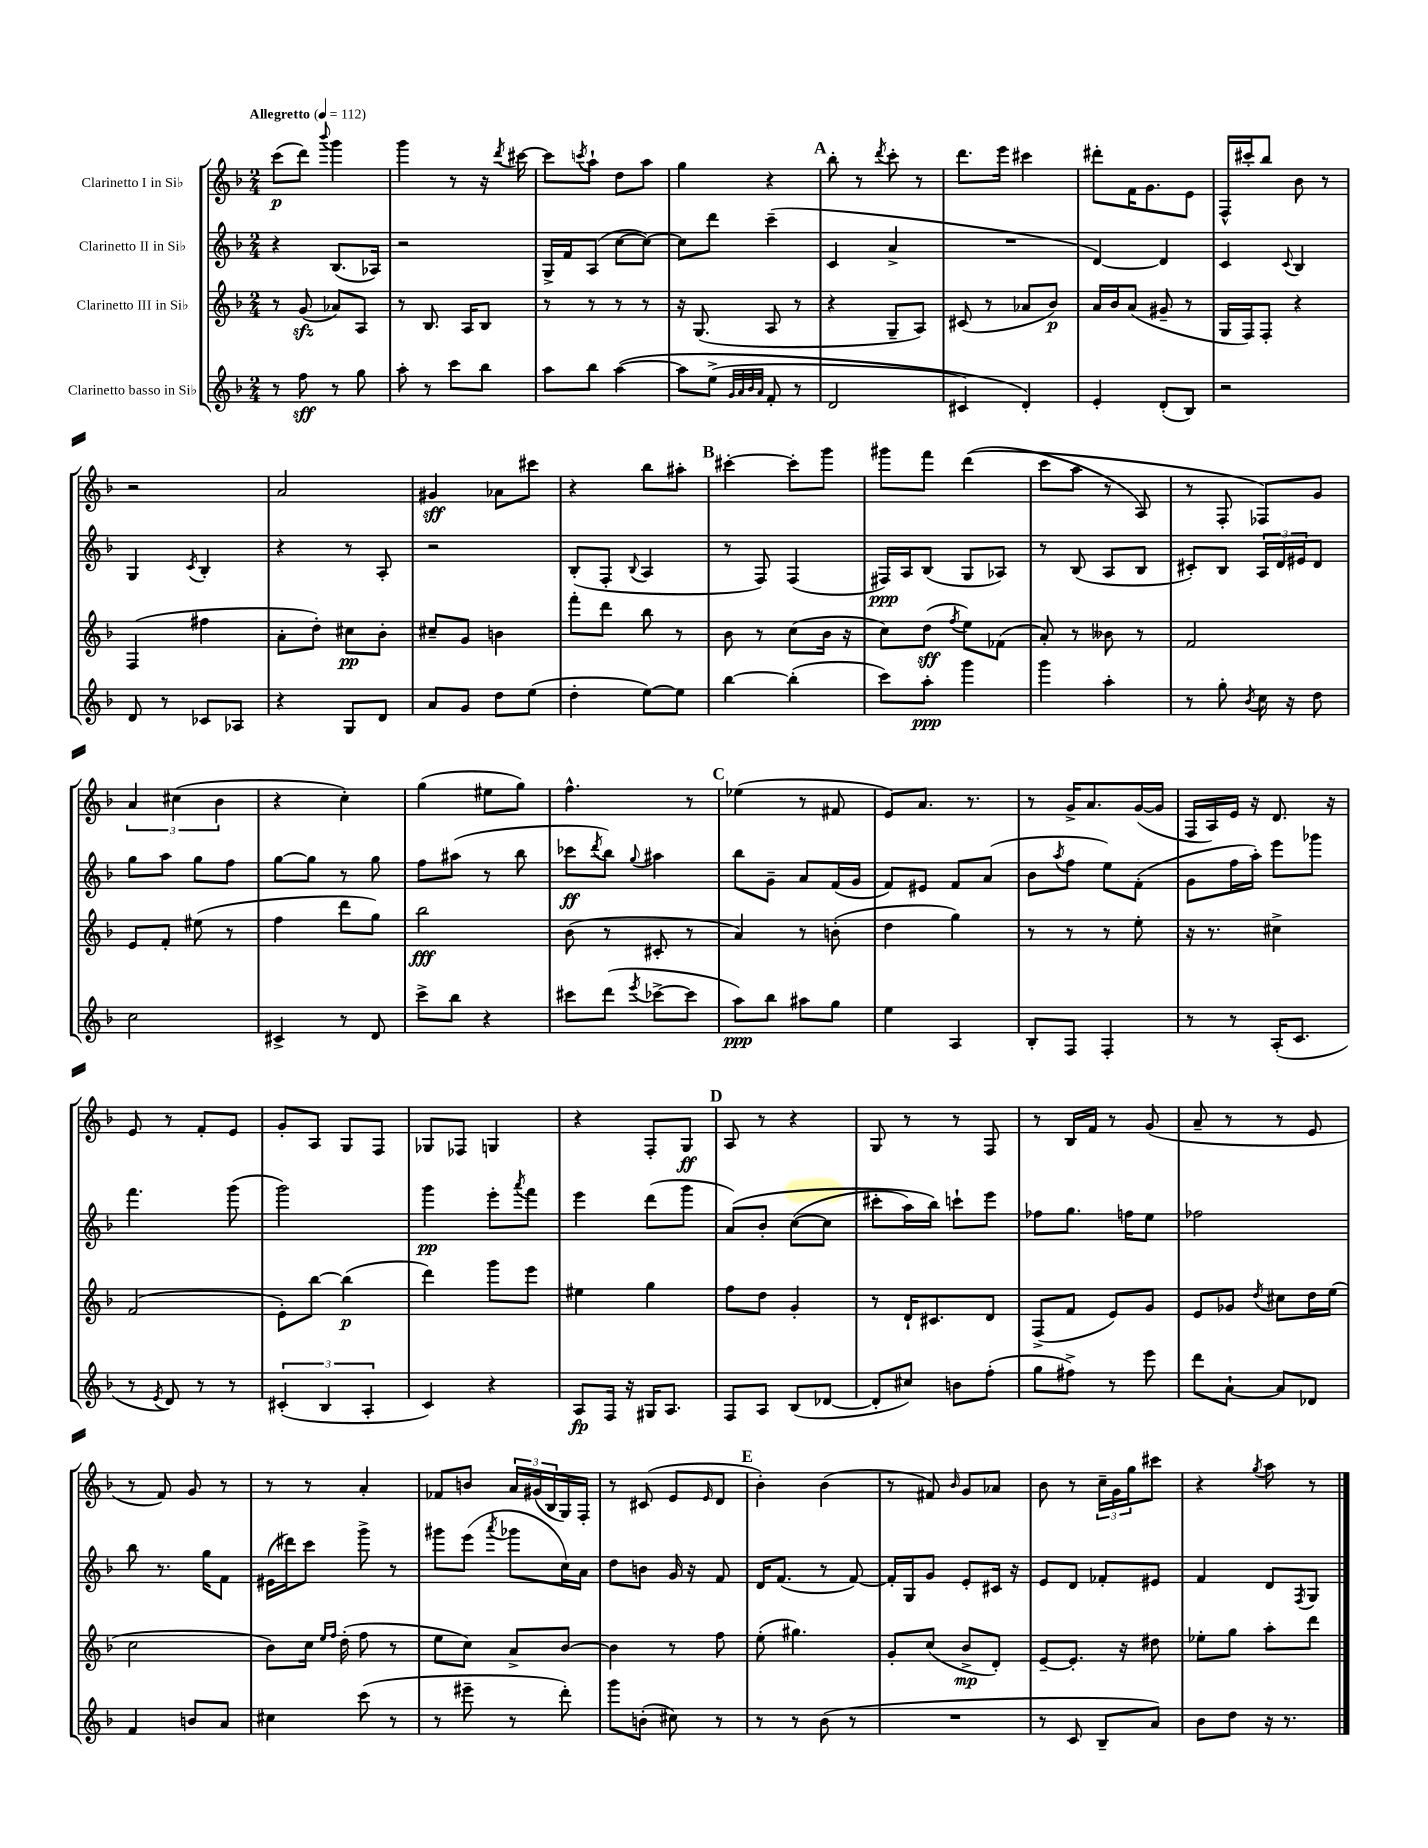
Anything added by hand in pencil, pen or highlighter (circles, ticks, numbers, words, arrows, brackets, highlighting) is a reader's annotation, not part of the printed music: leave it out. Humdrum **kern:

**kern	**dynam	**kern	**dynam	**kern	**dynam	**kern	**dynam
*part4	*part4	*part3	*part3	*part2	*part2	*part1	*part1
*staff4	*staff4	*staff3	*staff3	*staff2	*staff2	*staff1	*staff1
*I"Clarinetto basso in Si♭	*	*I"Clarinetto III in Si♭	*	*I"Clarinetto II in Si♭	*	*I"Clarinetto I in Si♭	*
*clefG2	*	*clefG2	*	*clefG2	*	*clefG2	*
*k[b-]	*	*k[b-]	*	*k[b-]	*	*k[b-]	*
*M2/4	*	*M2/4	*	*M2/4	*	*M2/4	*
*MM112	*	*MM112	*	*MM112	*	*MM112	*
=1	=1	=1	=1	=1	=1	=1	=1
!	!	!	!	!	!	!LO:TX:a:B:t=Allegretto	!
8r	.	8r	.	4r	.	(8ccc\L	p
8ff\	sff	(8gzz/	.	.	.	8ddd\J)	.
.	.	.	.	.	.	8qqbbb-/	.
8r	.	8a-X/L)	.	(8.B-/L	.	4ggg\	.
8gg\	.	8A/J	.	.	.	.	.
.	.	.	.	16A-X/Jk)	.	.	.
=2	=2	=2	=2	=2	=2	=2	=2
8aa'\	.	8r	.	2r	.	4ggg\	.
8r	.	8.B-/	.	.	.	.	.
8ccc\L	.	.	.	.	.	8r	.
.	.	16A/KL	.	.	.	.	.
8bb-\J	.	8B-/J	.	.	.	16r	.
.	.	.	.	.	.	8qddd/	.
.	.	.	.	.	.	[16ccc#X\	.
=3	=3	=3	=3	=3	=3	=3	=3
8aa\L	.	8r	.	16G^/LL	.	8ccc#\L]	.
.	.	.	.	16f/J	.	.	.
.	.	.	.	.	.	8qcccn/	.
8bb-\J	.	8r	.	(8A/J	.	8aa`\J	.
([4aa\	.	8r	.	[8cc\L	.	8dd\L	.
.	.	8r	.	8cc\J_)	.	8aa\J	.
=4	=4	=4	=4	=4	=4	=4	=4
8aa\L]	.	16r	.	8cc\L]	.	4gg\	.
.	.	(8.G/	.	.	.	.	.
(8ee^\J	.	.	.	8ddd\J	.	.	.
32qqg/LLL	.	.	.	.	.	.	.
32qqa/	.	.	.	.	.	.	.
32qqb-/	.	.	.	.	.	.	.
32qqa/JJJ	.	.	.	.	.	.	.
8f'/	.	8A/	.	(4ccc~\	.	4r	.
8r	.	8r	.	.	.	.	.
!!LO:REH:place=s1:t=A
=5	=5	=5	=5	=5	=5	=5	=5
2d/	.	4r	.	4c/	.	8bb-'\	.
.	.	.	.	.	.	8r	.
.	.	.	.	.	.	8qddd/	.
.	.	8G~/L	.	4a^/	.	8ccc'\	.
.	.	8A/J)	.	.	.	8r	.
=6	=6	=6	=6	=6	=6	=6	=6
4c#X/)	.	(8c#X/	.	2r	.	8.ddd\L	.
.	.	8r	.	.	.	.	.
.	.	.	.	.	.	16eee\Jk	.
4d'/)	.	8a-X/L	.	.	.	4ccc#X\	.
.	.	8b-/J)	p	.	.	.	.
=7	=7	=7	=7	=7	=7	=7	=7
4e'/	.	16a/LL	.	[4d/)	.	8ddd#X'\L	.
.	.	16b-/J	.	.	.	.	.
.	.	(8a/J	.	.	.	16f\K	.
.	.	.	.	.	.	8.g\	.
(8d'/L	.	8g#X~/	.	4d/]	.	.	.
8B-/J)	.	8r	.	.	.	8e\J	.
=8	=8	=8	=8	=8	=8	=8	=8
2r	.	16G/LL	.	4c/	.	16F^^/LL	.
.	.	16F/J)	.	.	.	16ccc#X'/J	.
.	.	8F'/J	.	.	.	8bb-/J	.
.	.	.	.	8qqc/	.	.	.
.	.	4r	.	4B-/	.	8b-\	.
.	.	.	.	.	.	8r	.
!!LO:LB:g=z
=9	=9	=9	=9	=9	=9	=9	=9
8d/	.	(4F/	.	4G/	.	2r	.
8r	.	.	.	.	.	.	.
.	.	.	.	8qc/	.	.	.
8c-X/L	.	4ff#X\	.	4B-'/	.	.	.
8A-X/J	.	.	.	.	.	.	.
=10	=10	=10	=10	=10	=10	=10	=10
4r	.	8a'\L	.	4r	.	2a/	.
.	.	8dd'\J)	.	.	.	.	.
8G/L	.	8cc#X\L	pp	8r	.	.	.
8d/J	.	8b-'\J	.	8A'/	.	.	.
=11	=11	=11	=11	=11	=11	=11	=11
8a/L	.	8cc#X~/L	.	2r	.	4g#X/	sff
8g/J	.	8g/J	.	.	.	.	.
8dd\L	.	4bn\	.	.	.	8a-X\L	.
(8ee\J	.	.	.	.	.	8ccc#X\J	.
=12	=12	=12	=12	=12	=12	=12	=12
4dd'\	.	8fff'\L	.	(8B-'/L	.	4r	.
.	.	8ddd\J	.	8F'/J	.	.	.
.	.	.	.	8qqB-/	.	.	.
[8ee\L)	.	8bb-\	.	4A/	.	8bb-\L	.
8ee\J]	.	8r	.	.	.	8aa#X'\J	.
!!LO:REH:place=s1:t=B
=13	=13	=13	=13	=13	=13	=13	=13
[4bb-\	.	8b-\	.	8r	.	[4ccc#X'\	.
.	.	8r	.	8F/)	.	.	.
(4bb-'\]	.	(8cc\L	.	(4F/	.	8ccc#'\L]	.
.	.	16b-\Jk	.	.	.	8ggg\J	.
.	.	16r	.	.	.	.	.
=14	=14	=14	=14	=14	=14	=14	=14
8ccc\L)	.	8cc\L)	.	16F#X/LL)	ppp	8ggg#X\L	.
.	.	.	.	16A/J	.	.	.
8aa'\J	ppp	(8dd\J	sff	(8B-/J	.	8fff\J	.
.	.	8qff/	.	.	.	.	.
4ggg\	.	8ee\L)	.	8G/L	.	((4ddd\	.
.	.	(8f-X\J	.	8A-X/J)	.	.	.
=15	=15	=15	=15	=15	=15	=15	=15
4ggg\	.	8a'/)	.	8r	.	8ccc\L	.
.	.	8r	.	(8B-/	.	8aa\J	.
4aa'\	.	8b--X\	.	8A/L	.	8r	.
.	.	8r	.	8B-/J	.	8A/)	.
=16	=16	=16	=16	=16	=16	=16	=16
8r	.	2f/	.	8c#X'/L)	.	8r	.
8gg'\	.	.	.	8B-/J	.	8F'/	.
8qb-/	.	.	.	.	.	.	.
16cc\	.	.	.	24A/LL	.	8F-X/L)	.
.	.	.	.	24d/	.	.	.
16r	.	.	.	.	.	.	.
.	.	.	.	24e#X/J	.	.	.
8dd\	.	.	.	8d/J	.	8g/J	.
!!LO:LB:g=z
=17	=17	=17	=17	=17	=17	=17	=17
2cc\	.	8e/L	.	8gg\L	.	6a/	.
.	.	8f'/J	.	8aa\J	.	.	.
.	.	.	.	.	.	(6cc#X\	.
.	.	(8ee#X\	.	8gg\L	.	.	.
.	.	.	.	.	.	6b-\	.
.	.	8r	.	8ff\J	.	.	.
=18	=18	=18	=18	=18	=18	=18	=18
4c#X^/	.	4ff\	.	[8gg\L	.	4r	.
.	.	.	.	8gg\J]	.	.	.
8r	.	8ddd\L	.	8r	.	4cc'\)	.
8d/	.	8gg\J)	.	8gg\	.	.	.
=19	=19	=19	=19	=19	=19	=19	=19
8ccc^\L	.	2bb-\	fff	8ff\L	.	(4gg\	.
8bb-\J	.	.	.	(8aa#X\J	.	.	.
4r	.	.	.	8r	.	8ee#X\L	.
.	.	.	.	8bb-\	.	8gg\J)	.
=20	=20	=20	=20	=20	=20	=20	=20
8ccc#X\L	.	(8b-\	.	8ccc-X\L	ff	4.ff^^\	.
.	.	.	.	8qddd/	.	.	.
(8ddd\J	.	8r	.	8bb-\J)	.	.	.
8qeee/	.	.	.	8qqgg/	.	.	.
[8ccc-X^\L	.	8c#X'/	.	4aa#X\	.	.	.
8ccc-\J]	.	8r	.	.	.	8r	.
!!LO:REH:place=s1:t=C
=21	=21	=21	=21	=21	=21	=21	=21
8aa\L)	ppp	4a/)	.	8bb-\L	.	(4ee-X\	.
8bb-\J	.	.	.	8g~\J	.	.	.
8aa#X\L	.	8r	.	8a/L	.	8r	.
8gg\J	.	(8bn'\	.	(16f/L	.	8f#X/	.
.	.	.	.	16g/JJ	.	.	.
=22	=22	=22	=22	=22	=22	=22	=22
4ee\	.	4dd\	.	8f/L)	.	8e/L)	.
.	.	.	.	8e#X/J	.	8.a/J	.
4A/	.	4gg\)	.	8f/L	.	.	.
.	.	.	.	.	.	8.r	.
.	.	.	.	(8a/J	.	.	.
=23	=23	=23	=23	=23	=23	=23	=23
8B-'/L	.	8r	.	8b-\L	.	8r	.
.	.	.	.	8qaa/	.	.	.
8F/J	.	8r	.	8ff\J	.	16g^/KL	.
.	.	.	.	.	.	8.a/	.
4F'/	.	8r	.	8ee\L)	.	.	.
.	.	8ee'\	.	(8f'\J	.	([16g/L	.
.	.	.	.	.	.	16g/JJ]	.
=24	=24	=24	=24	=24	=24	=24	=24
8r	.	16r	.	8g\L	.	16F/LL	.
.	.	8.r	.	.	.	16A/)	.
8r	.	.	.	16ff\L	.	16e/JJ	.
.	.	.	.	16aa'\JJ)	.	16r	.
(16A'/KL	.	4cc#X^\	.	8eee\L	.	8.d/	.
8.c/J	.	.	.	.	.	.	.
.	.	.	.	8ggg-X\J	.	.	.
.	.	.	.	.	.	16r	.
!!LO:LB:g=z
=25	=25	=25	=25	=25	=25	=25	=25
8r	.	(2f/	.	4.fff\	.	8e/	.
8qe/	.	.	.	.	.	.	.
8d/)	.	.	.	.	.	8r	.
8r	.	.	.	.	.	8f'/L	.
8r	.	.	.	(8ggg\	.	8e/J	.
=26	=26	=26	=26	=26	=26	=26	=26
(6c#X'/	.	8e'\L)	.	2ggg\)	.	8g'/L	.
.	.	[8bb-\J	.	.	.	8A/J	.
6B-/	.	.	.	.	.	.	.
.	.	(4bb-\]	p	.	.	8G/L	.
6A'/	.	.	.	.	.	.	.
.	.	.	.	.	.	8F/J	.
=27	=27	=27	=27	=27	=27	=27	=27
4c/)	.	4ddd\)	.	4ggg\	pp	8G-X/L	.
.	.	.	.	.	.	8F-X/J	.
4r	.	8ggg\L	.	8eee'\L	.	4Gn/	.
.	.	.	.	8qaaa/	.	.	.
.	.	8eee\J	.	8fff\J	.	.	.
=28	=28	=28	=28	=28	=28	=28	=28
8A/L	fp	4ee#X\	.	4eee\	.	4r	.
16F/Jk	.	.	.	.	.	.	.
16r	.	.	.	.	.	.	.
16G#X/KL	.	4gg\	.	(8ddd\L	.	8F'/L	.
8.A/J	.	.	.	.	.	.	.
.	.	.	.	8ggg\J	.	8G/J	ff
!!LO:REH:place=s1:t=D
=29	=29	=29	=29	=29	=29	=29	=29
8F/L	.	8ff\L	.	(8a/L)	.	8A/	.
8A/J	.	8dd\J	.	8b-'/J	.	8r	.
(8B-/L	.	4g'/	.	([8cc\L	.	4r	.
[8d-X/J	.	.	.	8cc\J]	.	.	.
=30	=30	=30	=30	=30	=30	=30	=30
8d-'/L]	.	8r	.	8ccc#X'\L	.	8G/	.
8cc#X/J)	.	16d`/KL	.	16aa\L)	.	8r	.
.	.	8.c#X/	.	16bb-\JJ)	.	.	.
8bn\L	.	.	.	8cccn`\L	.	8r	.
(8ff'\J	.	8d/J	.	8eee\J	.	8F/	.
=31	=31	=31	=31	=31	=31	=31	=31
8gg\L	.	(8F^/L	.	8ff-X\L	.	8r	.
8ff#X^\J)	.	8f/J	.	8.gg\J	.	16B-/LL	.
.	.	.	.	.	.	16f/JJ	.
8r	.	8e/L)	.	.	.	8r	.
.	.	.	.	16ffn\KL	.	.	.
8eee\	.	8g/J	.	8ee\J	.	(8g/	.
=32	=32	=32	=32	=32	=32	=32	=32
8ddd\L	.	8e/L	.	2ff-X\	.	8a~/	.
[8a`\J	.	8g-X/J	.	.	.	8r	.
.	.	8qdd/	.	.	.	.	.
8a/L]	.	8cc#X\L	.	.	.	8r	.
8d-X/J	.	16dd\L	.	.	.	8e/	.
.	.	(16ee\JJ	.	.	.	.	.
!!LO:LB:g=z
=33	=33	=33	=33	=33	=33	=33	=33
4f/	.	2cc\	.	8bb-\	.	8r	.
.	.	.	.	8.r	.	8f/)	.
8bn/L	.	.	.	.	.	8g/	.
.	.	.	.	16gg\KL	.	.	.
8a/J	.	.	.	8f\J	.	8r	.
=34	=34	=34	=34	=34	=34	=34	=34
4cc#X\	.	8b-\L)	.	(16e#X\LL	.	8r	.
.	.	.	.	16ddd#X\J)	.	.	.
.	.	16cc\Jk	.	8ccc\J	.	8r	.
.	.	16qqee/LL	.	.	.	.	.
.	.	16qqff/JJ	.	.	.	.	.
.	.	(16dd'\	.	.	.	.	.
(8ccc\	.	8ff\	.	8ggg^\	.	4a'/	.
8r	.	8r	.	8r	.	.	.
=35	=35	=35	=35	=35	=35	=35	=35
8r	.	8ee\L	.	8ggg#X\L	.	8f-X/L	.
8eee#X~\	.	8cc\J)	.	(8eee\J	.	8bn/J	.
.	.	.	.	8qaaa/	.	.	.
8r	.	8a^/L	.	8ggg-X\L	.	24a/LL	.
.	.	.	.	.	.	(24g#X/	.
.	.	.	.	.	.	24B-/	.
8ddd'\)	.	[8b-/J	.	16cc\L)	.	16G/)	.
.	.	.	.	16a\JJ	.	16F'/JJ	.
=36	=36	=36	=36	=36	=36	=36	=36
8ggg\L	.	4b-\]	.	8dd\L	.	8r	.
(8bn'\J	.	.	.	8bn\J	.	(8c#X/	.
8cc#X\)	.	8r	.	16g/	.	8e/L	.
.	.	.	.	16r	.	.	.
.	.	.	.	.	.	16qqe/	.
8r	.	8ff\	.	8f/	.	8d/J	.
!!LO:REH:place=s1:t=E
=37	=37	=37	=37	=37	=37	=37	=37
8r	.	(8ee'\	.	16d/KL	.	4b-'\)	.
.	.	.	.	(8.f/J	.	.	.
8r	.	4.gg#X\)	.	.	.	.	.
(8b-\	.	.	.	8r	.	(4b-\	.
8r	.	.	.	[8f/)	.	.	.
=38	=38	=38	=38	=38	=38	=38	=38
2r	.	8g'/L	.	16f'/LL]	.	8r	.
.	.	.	.	16G/J	.	.	.
.	.	(8cc/J	.	8g/J	.	8f#X/)	.
.	.	.	.	.	.	16qqb-/	.
.	.	8b-^/L	mp	8e'/L	.	8g/L	.
.	.	8d'/J)	.	16c#X/Jk	.	8a-X/J	.
.	.	.	.	16r	.	.	.
=39	=39	=39	=39	=39	=39	=39	=39
8r	.	[8e~/L	.	8e/L	.	8b-\	.
8c/	.	8.e'/J]	.	8d/J	.	8r	.
8B-~/L	.	.	.	8f-X'/L	.	24cc~\LL	.
.	.	.	.	.	.	24g\	.
.	.	16r	.	.	.	.	.
.	.	.	.	.	.	24gg\J	.
8a/J)	.	8dd#X\	.	8e#X/J	.	8ccc#X\J	.
=40	=40	=40	=40	=40	=40	=40	=40
8b-\L	.	8ee-X'\L	.	4f/	.	4r	.
8dd\J	.	8gg\J	.	.	.	.	.
.	.	.	.	.	.	8qgg/	.
16r	.	8aa'\L	.	8d/L	.	8aa\	.
8.r	.	.	.	.	.	.	.
.	.	.	.	8qF/	.	.	.
.	.	8ddd\J	.	8G/J	.	8r	.
==	==	==	==	==	==	==	==
*-	*-	*-	*-	*-	*-	*-	*-
